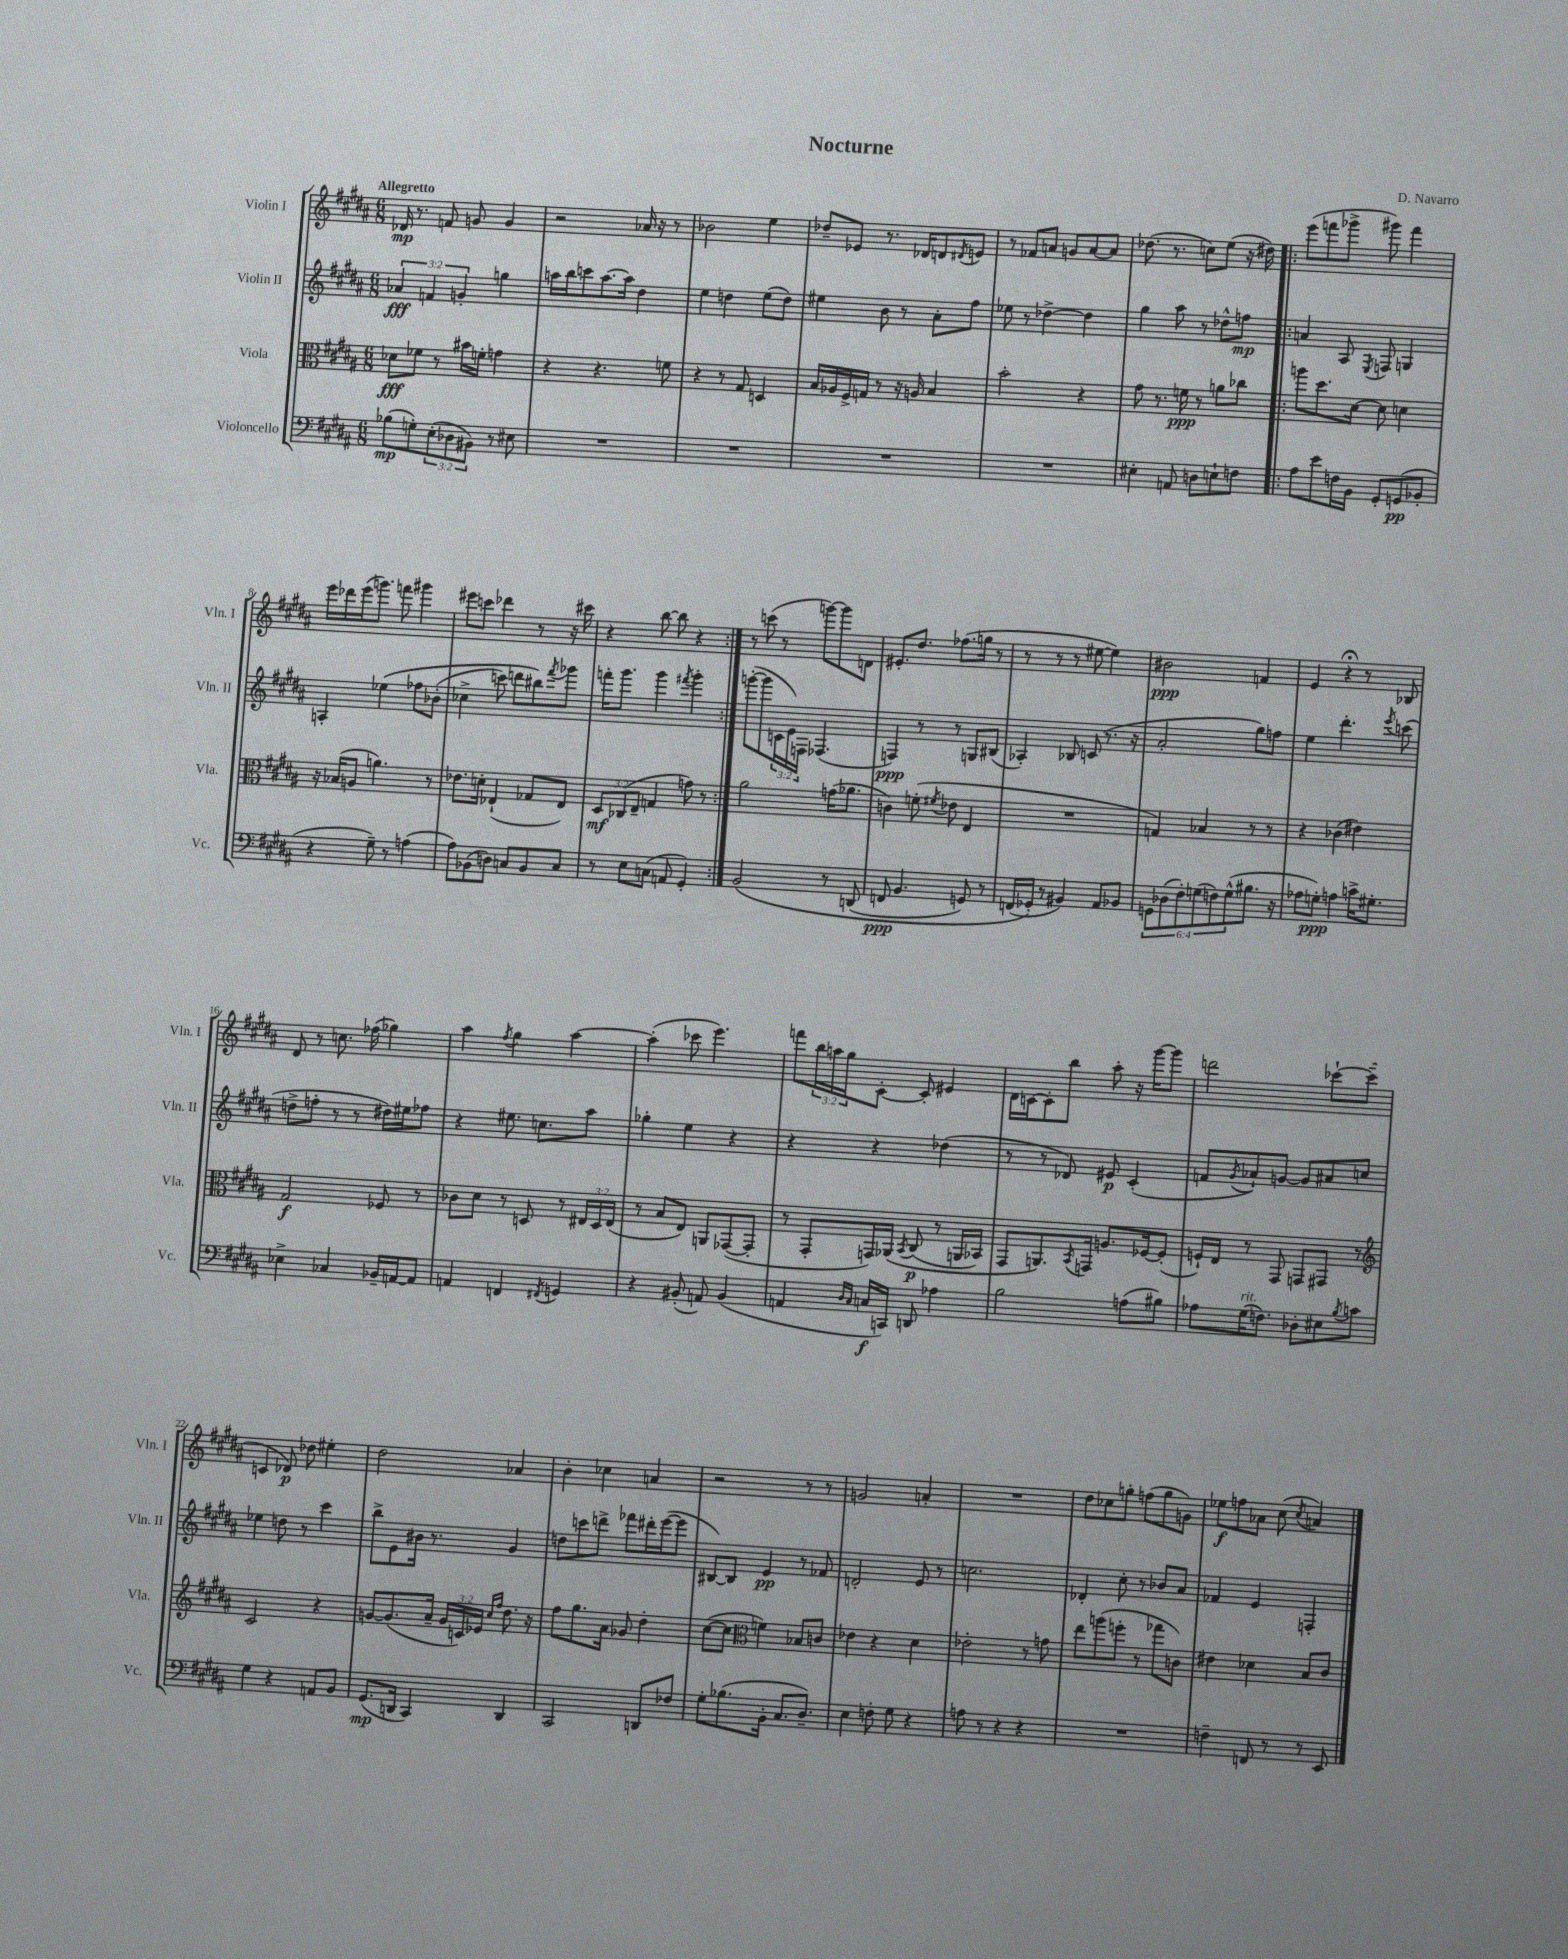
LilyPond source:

\header { title = "Nocturne" composer = "D. Navarro" }
<<
\new StaffGroup <<
\new Staff = "s0" \with { instrumentName = "Violin I" shortInstrumentName = "Vln. I" } {
    \clef treble \key b \major \numericTimeSignature \time 6/8 \override Staff.TupletNumber.text = #tuplet-number::calc-fraction-text \tempo "Allegretto"
    des'16\mp r8. f'8 g'8 g'4 |
    r2 aes'16 r16 r8 |
    bes'2 e''4 |
    des''8-- ees'8 r8. des'16 d'8 \acciaccatura { dis'8 } e'8 |
    r8 fes'8 a'8 g'8 a'8~ a'8 |
    des''8.( r8. c''8) e''8( r16 dis''16) |
    \repeat volta 2 { e'''8( f'''8 ges'''8-> gis'''8) f'''4 |
    e'''16 des'''16 e'''16( g'''8.) f'''8 gis'''4 |
    eis'''8 c'''8 des'''4 r8 r16 cis'''16 |
    r4 b''8~ b''8 r4 | }
    r8 c'''8( r8 g'''8~) g'''8 d'8 |
    eis'8.-. dis''8. fes''8.( g''16 r8 |
    r8 r8 r8 eis''8~ eis''4) |
    bis'2\ppp f'4 |
    e'4 r4\fermata r8 bes8 |
    dis'8 r8 c''8. fes''16( ges''4) |
    ais''4 \acciaccatura { fis''8 } gis''4 ais''4~ |
    ais''4-.( ces'''8 e'''4.) |
    f'''8 \tuplet 3/2 { b''16 a''16 gis''16 } cis'8~-. cis'8-. eis'4 |
    dis'16 c'16~ c'8-. b''8 ais''8-. r16 gis'''16~ gis'''8 |
    d'''2 ces'''8~-! ces'''8--( |
    c'4 des'8\p) des''8 eis''4-. |
    dis''2 aes'4 |
    b'4-. ces''4 a'4 |
    r2 r8 r8 |
    g'2 a'4-. |
    R2. |
    dis''8 ces''8 g''8-. f''8( g''8 g'8) |
    ees''8\f f''8 aes'8 cis''8( \acciaccatura { cis''8 } a'4) \bar "|." |
}
\new Staff = "s1" \with { instrumentName = "Violin II" shortInstrumentName = "Vln. II" } {
    \clef treble \key b \major \numericTimeSignature \time 6/8 \override Staff.TupletNumber.text = #tuplet-number::calc-fraction-text
    \tuplet 3/2 { aes'4\fff f'4 g'4-. } g''4 |
    a''16 b''16 c'''8 a''8.~ a''16 dis''4 |
    e''4 d''4 e''8( d''8) |
    eis''4 b'8 r8 ais'8-. fis''8 |
    ees''8 r8 des''4~-> des''4 |
    gis''4 ais''8 r8 des''8-^ f''8\mp |
    \repeat volta 2 { a'4 ais8 \acciaccatura { e8 } f8 g4 |
    a4-. ees''4\( fes''8 bes'8-.( |
    ces''4-> c'''8) d'''8 bis''8\) \acciaccatura { fis'''8 } ges'''8 |
    f'''16-. gis'''8. gis'''4 \acciaccatura { fis'''8 } gis'''4-. | }
    g'''8~-.( g'''8 \tuplet 3/2 { c'16 e'16) f16 } fes4.( |
    f4\ppp) r8 r8 g8 bis8( |
    aes4-.) bes8 c'8( r8. r16 |
    ais'2-. gis''8) f''8 |
    e''4 dis'''4.-. \acciaccatura { e'''8 } c'''8( |
    d''8-> f''8-. r8 r8 dis''16) eis''16 fes''8 |
    r4 eis''8. c''8. ais''8 |
    ges''4-. e''4 r4 |
    r4 r4 des''4( |
    r8 r8 des'8) eis'8\p cis'4-.( |
    f'8 \acciaccatura { gis'8 } aes'8-!) g'8~ g'8 ais'8 c''8 |
    ees''4 d''8 r8 cis'''4 |
    b''8-> e'8 bis'16 r8. gis'4 |
    d''8 c'''8 d'''8-> fes'''8 dis'''16-. e'''16~( e'''8 |
    bis8~) bis8 e'4\pp r8 fes'8 |
    d'2-. e'8 r8 |
    c''2. |
    des'4-. cis''8-. r8 bes'8 ais'8 |
    fes'4 e'4 f4-. \bar "|." |
}
\new Staff = "s2" \with { instrumentName = "Viola" shortInstrumentName = "Vla." } {
    \clef alto \key b \major \numericTimeSignature \time 6/8 \override Staff.TupletNumber.text = #tuplet-number::calc-fraction-text
    des'8\fff fes'8 r8 bis'16 f'16-. g'4 |
    r4 r4. f'8 |
    r4 r8 gis8 d4 |
    b16 aes16 fis16-> g16 r8 r16 a16 b4 |
    b'2-. r4 |
    gis'8 r8. f'16\ppp r8 a'8 ces''8 |
    \repeat volta 2 { a''8 dis''8. dis'16~ dis'8 d'4 |
    r16 bes16( a8 a'4.) r8 |
    ees'8. d'16-. ees4-!( ges8 ees8) |
    \tuplet 3/2 { dis8\mf ces8( e8-- } g4 g'8) r8 | }
    ais'2 g'16( aes'8. |
    c'4) f'8-.( \acciaccatura { fis'8 } ees'8 e4 |
    R2. |
    g4) bes4 r8 r8 |
    r4 ces'4( eis'4) |
    gis2\f fes8 r8 |
    ces'8 dis'8 r8 d8 r8 \tuplet 3/2 { eis16 d16 eis16( } |
    r8 b8 e8) a,8 ges,8~( ges,8-. |
    r8 gis,8-. g,16) aes,16\( \acciaccatura { b,8 } cis8\p( r8 a,16 bes,16) |
    gis,8 a,8.\) \acciaccatura { b,8 } g,16 a8. fes16~ fes8-.( |
    f16-!) e16 r8 gis,8 g,8 gis,8 r8 |
    \clef treble cis'2 r4 |
    g'8~ g'8.( ais'16-- \tuplet 3/2 { g'16 c'16) ees'16 } \grace { cis''16 fis''16 } dis''8. r16 |
    fis''8 gis''8. ais'16 ges'8 dis''4-. |
    cis''8~( cis''8 \clef alto f'4) bes8 c'8 |
    ees'4 r4 dis'4 |
    ees'2-. r8 g'8 |
    e''8 a''8( f''8-. r8 ges''8 c'8) |
    eis'4 des'4 b8 cis'8 \bar "|." |
}
\new Staff = "s3" \with { instrumentName = "Violoncello" shortInstrumentName = "Vc." } {
    \clef bass \key b \major \numericTimeSignature \time 6/8 \override Staff.TupletNumber.text = #tuplet-number::calc-fraction-text
    bes8\mp( g8-.) \tuplet 3/2 { e8-.( des8 bis,8) } r8 eis8 |
    R2. |
    R2. |
    R2. |
    R2. |
    eis4-. a,8 d8 e8-! f8 |
    \repeat volta 2 { ais8 e'8 f16 b,16 gis,8-. g,8\pp( bes,8-. |
    r4 gis8--) r8 a4( |
    ais8) bes,8( d8) c8 bes,8 c8 |
    r8 e8 c8( a,8 gis,4-.) | }
    b,2\( r8 d,8( |
    f,8\ppp b,4. g,8) r8 |
    f,16( ges,16-.\) r8 bis,4) ais,8 bes,8 |
    \tuplet 6/4 { g,8 des8( fis8-.) g8( f8) g8-^( } bis8. r16 |
    aes8 g8-.\ppp) a4 c'16-> gis8.-. |
    ees4-> ces4 bes,16-- a,16~ a,8 |
    a,4 f,4 \acciaccatura { fis,8 } g,4 |
    r4 bis,8-.( a,8) bis,4( |
    a,4 \grace { dis16 cis16 } c16\f c,16) d,8 aes4 |
    b2 a8( bis8) |
    aes8 gis16^\markup { \italic "rit." }( f8.) des8-. eis8 \acciaccatura { b8 } c'8 |
    gis4 r4 a,8 b,8 |
    gis,8.\mp( d,16 cis,4) d,4 |
    cis,2 d,8 fes8 |
    gis8-. bes8.( b,16-. cis8. dis8.--) |
    e4 f8-. gis8 r4 |
    a8 r8 r4 r4 |
    R2. |
    f4-- f,8 r8 r8 e,8 \bar "|." |
}
>>
>>
